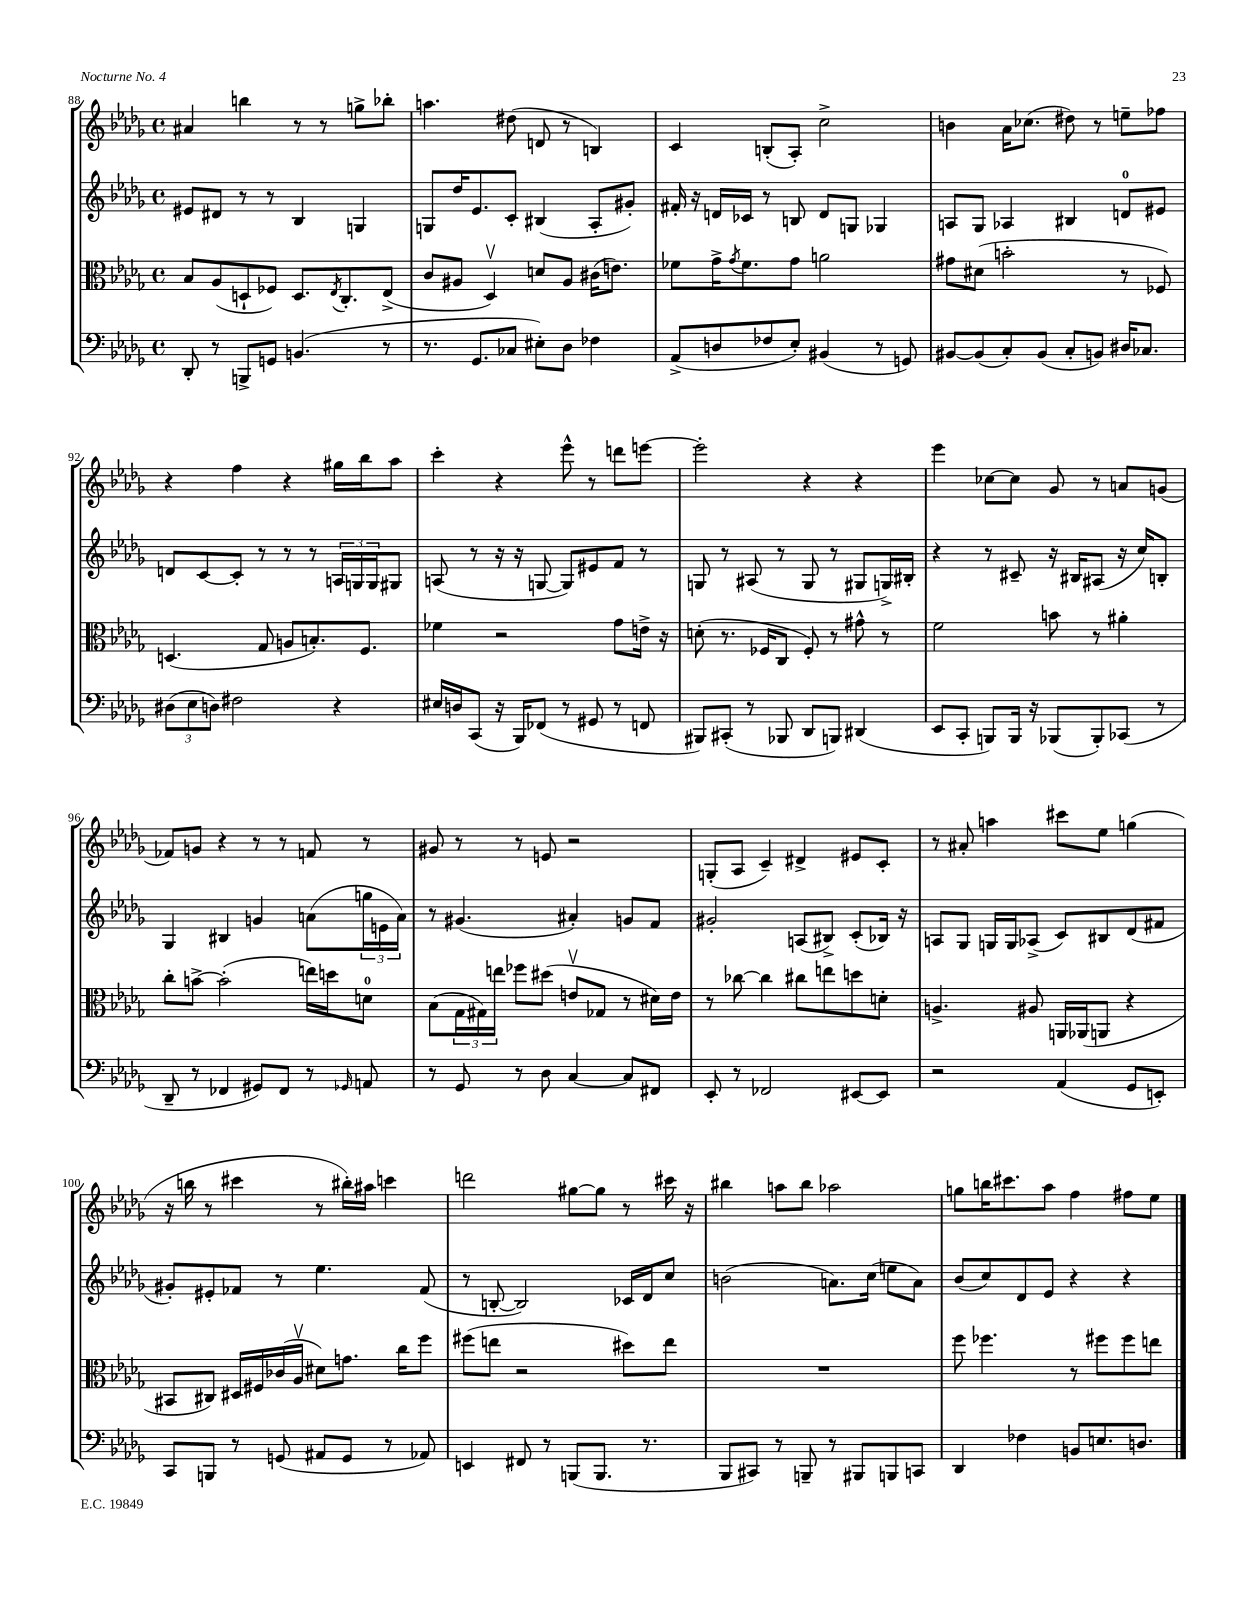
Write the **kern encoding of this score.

**kern	**kern	**kern	**kern
*part4	*part3	*part2	*part1
*staff4	*staff3	*staff2	*staff1
*clefF4	*clefC3	*clefG2	*clefG2
*k[b-e-a-d-g-]	*k[b-e-a-d-g-]	*k[b-e-a-d-g-]	*k[b-e-a-d-g-]
*M4/4	*M4/4	*M4/4	*M4/4
*met(c)	*met(c)	*met(c)	*met(c)
=88	=88	=88	=88
8DD-'/	8B-/L	8e#X/L	4a#X/
8r	(8A-/	8d#X/J	.
8BBBn^/L	8Dn`/	8r	4bbn\
8GGn/J	8F-X/J)	8r	.
(4.BBn/	8.D/L	4B-/	8r
.	.	.	8r
.	8qE-/	.	.
.	8.C'/	.	.
.	.	4Gn/	8ggn^\L
8r	(8E-^/J	.	8bb-X'\J
=89	=89	=89	=89
8.r	8c/L	8Gn/L	4.aan\
.	8A#X/J	16dd-/K	.
8.GG-/L	.	8.e-/	.
.	4D-v/)	.	.
8C-X/J	.	8c'/J	(8dd#X\
8E#X'\L)	8dn/L	(4B#X/	8dn/
8D-\J	8A#/J	.	8r
4F-X\	(16c#X\KL	8A-'/L	4Bn/)
.	8.en\J)	.	.
.	.	8g#X'/J)	.
=90	=90	=90	=90
(8AA-^/L	8f-X\L	16f#X'/	4c/
.	.	16r	.
8Dn/	16g-^\K	16dn/LL	.
.	8qg-/	.	.
.	8.f-\	16c-X/JJ	.
8F-X/	.	8r	(8Bn'/L
8E-'/J)	8g-\J	8Bn/	8A-'/J)
(4BB#X/	2an\	8d/L	2cc^\
.	.	8Gn/J	.
8r	.	4G-X/	.
8GGn/)	.	.	.
=91	=91	=91	=91
[8BB#X/L	8g#X\L	8An/L	4bn\
(8BB#/]	(8d#X\J	8G-/J	.
8C'/)	2bn'\	4A-X/	16a-\KL
.	.	.	(8.cc-X\J
(8BB#/J	.	.	.
8C'/L	.	4B#X/	8dd#X\)
8BBn/J)	.	.	8r
16D#X/KL	8r	8dn/L	8een~\L
8.C-X/J	.	.	.
.	8F-X/)	8e#X/J	8ff-X\J
!!LO:LB:g=z
=92	=92	=92	=92
(12D#X\L	(4.Dn/	8dn/L	4r
12E-\	.	.	.
.	.	[8c/	.
12Dn\J)	.	.	.
2F#X\	.	8c'/J]	4ff\
.	8G-/	8r	.
.	8An/L	8r	4r
.	8.Bn'/)	8r	.
4r	.	24An/LL	16gg#X\LL
.	.	24Gn/	.
.	8.F/J	.	16bb-\J
.	.	24G/J	.
.	.	8G#X/J	8aa-\J
=93	=93	=93	=93
16E#X/LL	4f-X\	(8An/	4ccc'\
16Dn/J	.	.	.
(8CC/J	.	8r	.
16r	2r	16r	4r
16BBB-/KL)	.	16r	.
(8FF-X/J	.	[8Gn/	.
8r	.	8G/L])	8eee-^^\
8GG#X/	.	8e#X/	8r
8r	8g-\L	8f/J	8dddn\L
8FFn/	16en^\Jk	8r	[8eeen\J
.	16r	.	.
=94	=94	=94	=94
8BBB#X/L)	(8dn'\	8Gn/	2eee'\]
(8CC#X'/J	8.r	8r	.
8r	.	(8A#X/	.
.	16F-X/KL	.	.
8BBB-X/	8C/J	8r	.
8DD-/L	8F-'/)	8G/	4r
8BBBn/J)	8r	8r	.
(4DD#X/	8g#X^^\	8G#X/L	4r
.	8r	16Gn^/L)	.
.	.	16B#X'/JJ	.
=95	=95	=95	=95
8EE-/L	2f\	4r	4eee-\
8CC'/J	.	.	.
8BBBn/L)	.	8r	[8cc-X\L
16BBB/Jk	.	8c#X~/	8cc-\J]
16r	.	.	.
(8BBB-X/L	8bn\	16r	8g-/
.	.	16B#X/KL	.
8BBB-'/)	8r	(8A#X/J	8r
(8CC-X/J	4a#X'\	16r	8an/L
.	.	16cc/KL)	.
8r	.	8Bn'/J	(8gn/J
!!LO:LB:g=z
=96	=96	=96	=96
8DD-~/	8cc'\L	4G-/	8f-X/L)
8r	[8bn^\J	.	8gn/J
4FF-X/	(2b'\]	4B#X/	4r
8GG#X/L)	.	4gn/	8r
8FF-/J	.	.	8r
8r	16een\LL)	(8an\L	8fn/
.	16ddn\J	.	.
16qqGG-X/	.	.	.
8AAn/	8dn\J	24ggn\L	8r
.	.	24en\	.
.	.	24a\JJ)	.
=97	=97	=97	=97
8r	(8B-\L	8r	8g#X/
8GG-/	24G-\L	(4.g#X/	8r
.	24G#X\)	.	.
.	24een\JJ	.	.
8r	8ff-X\L	.	8r
8D-\	(8dd#X\J	.	8en/
[4C/	8env/L	4a#X'/)	2r
.	8G-X/J	.	.
8C/L]	8r	8gn/L	.
8FF#X/J	16d#X\LL)	8f/J	.
.	16e\JJ	.	.
=98	=98	=98	=98
8EE-'/	8r	2g#X'/	(8Gn'/L
8r	[8cc-X\	.	8A-/J
2FF-X/	4cc-\]	.	4c~/)
.	8cc#X\L	(8An/L	4d#X^/
.	8een\	8B#X^/J)	.
[8EE#X/L	8ddn\	(8c'/L	8e#X/L
8EE#/J]	8dn'\J	16B-X/Jk)	8c'/J
.	.	16r	.
=99	=99	=99	=99
2r	4.An^/	8An/L	8r
.	.	8G-/J	8a#X'/
.	.	16Gn/LL	4aan\
.	.	16G/J	.
.	8A#X/	(8A-X^/J	.
(4AA-/	16AAn/LL	8c/L)	8ccc#X\L
.	(16AA-X/J	.	.
.	8AAn/J	8B#X/	8ee-\J
8GG-/L	4r	(8d-/	(4ggn\
8EEn'/J)	.	8f#X/J	.
!!LO:LB:g=z
=100	=100	=100	=100
8CC/L	8BB#X/L	8g#X'/L)	16r
.	.	.	16bbn\
8BBBn/J	8C#X/J)	8e#X'/	8r
8r	16D#X/LL	8f-X/J	4ccc#X\
.	16F#X/	.	.
(8GGn/	(16c-X/	8r	.
.	16A-v/JJ	.	.
8AA#X/L	8d#X\L)	4.ee-\	8r
8GG/J	8.gn\J	.	16bb#X'\LL)
.	.	.	16aa#X\JJ
8r	.	.	4cccn\
.	16cc\KL	.	.
8AA-X/)	8ff\J	(8f-/	.
=101	=101	=101	=101
4EEn/	(8ff#X\L	8r	2dddn\
.	8een\J	[8Bn'/	.
8FF#X/	2r	2B/])	.
8r	.	.	.
(8BBBn/L	.	.	[8gg#X\L
8.BBB/J	.	.	8gg#\J]
.	8dd#X\L)	16c-X/LL	8r
8.r	.	16d-/J	.
.	8ee\J	8cc/J	16ccc#X\
.	.	.	16r
=102	=102	=102	=102
8BBB-/L	1r	(2bn\	4bb#X\
8CC#X/J)	.	.	.
8r	.	.	8aan\L
8BBBn~/	.	.	8bb#\J
8r	.	8.an\L)	2aa-X\
8BBB#X/L	.	.	.
.	.	(16cc\Jk	.
8BBBn/	.	8een\L	.
8CCn/J	.	8a\J)	.
=103	=103	=103	=103
4DD-/	8ff\	(8b-/L	8ggn\L
.	4.ff-X\	8cc/)	16bbn\K
.	.	.	8.ccc#X\
4F-X\	.	8d-/	.
.	.	8e-/J	8aa-\J
8BBn/L	8r	4r	4ff\
8.En/	8ff#X\L	.	.
.	8ff#\	4r	8ff#X\L
8.Dn/J	.	.	.
.	8een\J	.	8ee-\J
==	==	==	==
*-	*-	*-	*-
